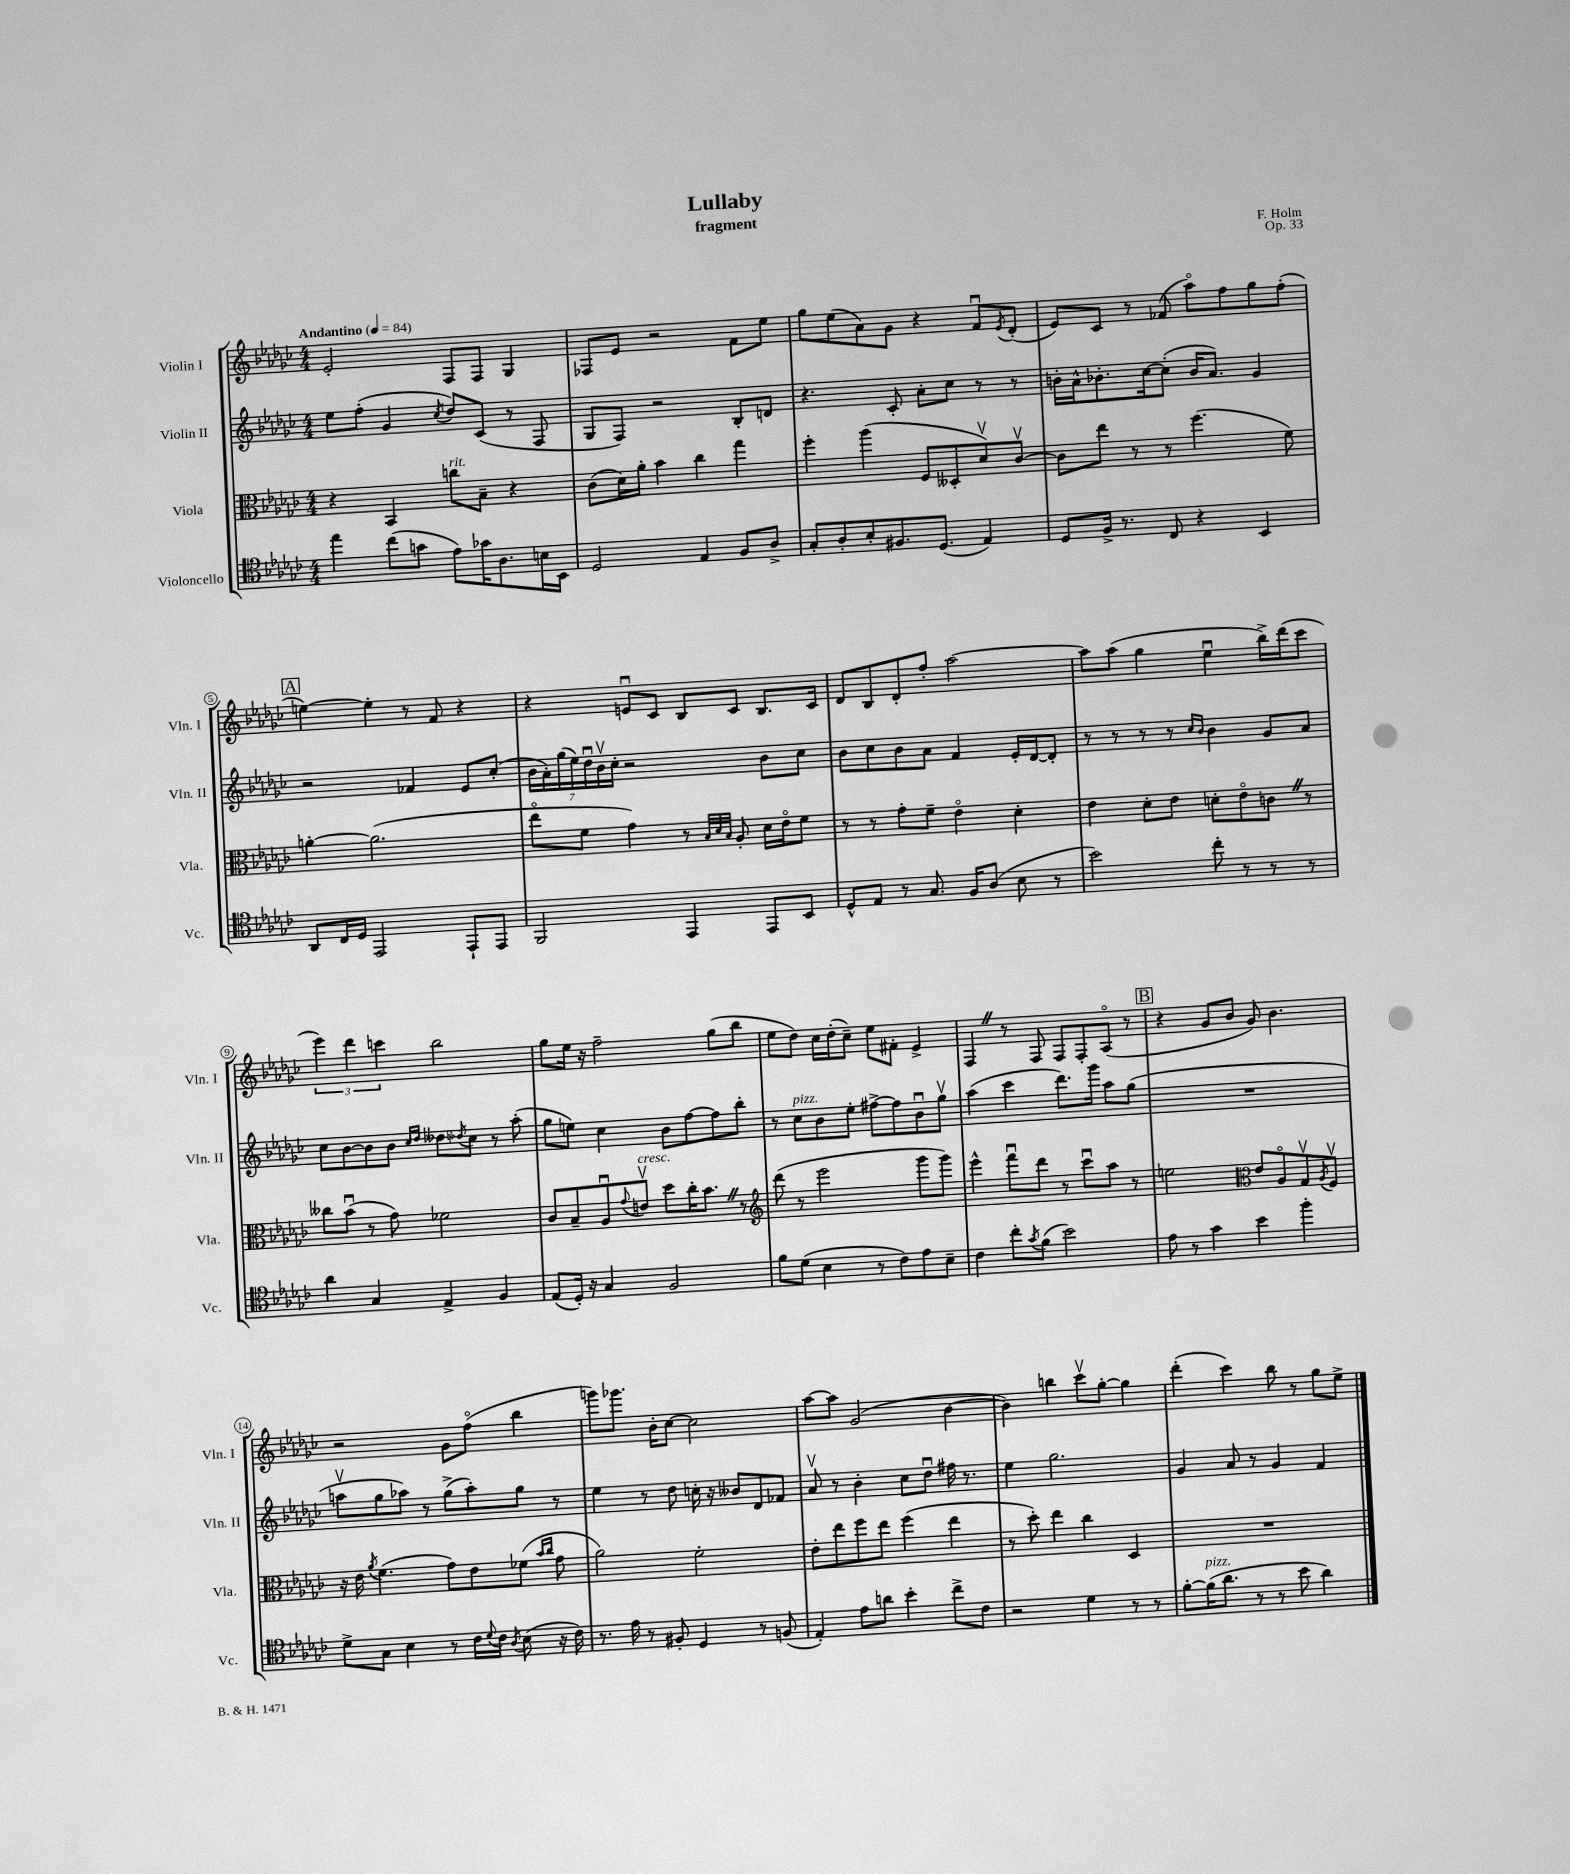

**kern	**kern	**kern	**kern
*staff4	*staff3	*staff2	*staff1
*clefC4	*clefC3	*clefG2	*clefG2
*k[b-e-a-d-g-c-]	*k[b-e-a-d-g-c-]	*k[b-e-a-d-g-c-]	*k[b-e-a-d-g-c-]
*M4/4	*M4/4	*M4/4	*M4/4
*MM84	*MM84	*MM84	*MM84
4ee-	4r	8ee-	2e-'
.	.	(8ff'	.
(8cc-	4BB-	4g-	.
8g	.	.	.
.	.	8qcc-	.
8e-)	8cc	8dd-)	8F
16g-	8B-~	(8c-	8F
8.A-	.	.	.
.	4r	8r	4G-
16B	.	8F	.
16BB-	.	.	.
=	=	=	=
2D-	(8c-	8G-	8F-
.	16d-)	8F)	8e-
.	16a-'	.	.
.	4b-	2r	2r
4E-	4cc-	.	.
8F	4gg-	8B-'	8f
8A-^	.	8d	8ee-
=	=	=	=
8G-'	4ff'	4.r	8gg-
8A-'	.	.	(8ee-
8B-'	(4aa-	.	8a-)
8.F#	.	8c-'	8g-
.	8F	8a-'	4r
(8.D-	.	.	.
.	8D--'	8cc-	.
4E-)	8d-v)	8r	8fu
.	.	.	8qe-
.	[8c-v	8r	(8d-'
=	=	=	=
8D-	8c-]	16b'	8e-)
.	.	16a-^^	.
16F^	8ee-	8.b-'	8c-
8.r	.	.	.
.	8r	.	8r
.	.	[16cc-	.
8C-	8r	(8cc-']	(8f-
4r	(4.ff	16b-	8aa-o)
.	.	8.a-)	.
.	.	.	8ff
4BB-	.	4g-	8gg-
.	8f)	.	(8ff'
=	=	=	=
8AA-	[4a'	2r	[4ee)
16C-	.	.	.
16D-	.	.	.
2EE-	(2.a]	.	4ee']
.	.	4f-	8r
.	.	.	8f
8EE-`	.	8e-	4r
8EE-	.	(8cc-'	.
=	=	=	=
2FF	8ee-o	28b-	4r
.	.	28a-')	.
.	.	(28gg-	.
.	.	28ee-)	.
.	8f	.	.
.	.	28dd-u	.
.	.	28b-v	.
.	.	28cc-'	.
.	4g-)	2r	8eu
.	.	.	8c-
4EE-	8r	.	8B-
.	32qqB-	.	.
.	32qqd-	.	.
.	32qqB-	.	.
.	8A-'	.	8c-
8EE-	16d-	8b-	8.B-
.	16e-o	.	.
8BB-	8f	8cc-	.
.	.	.	16c-
=	=	=	=
8D-^^	8r	8b-	8d-
8E-	8r	8cc-	8B-
8r	8g-'	8b-	8d-'
8.G-	8f~	8a-	8ff'
.	4e-o	4f	[2aa-
16F	.	.	.
(8A-	.	.	.
8B-	4d-'	16e-'	.
.	.	[16d-	.
8r	.	8d-']	.
=	=	=	=
2b-)	4e-	8r	8aa-]
.	.	8r	(8aa-
.	8d-'	8r	4gg-
.	8e-	8r	.
.	.	16qqcc-	.
.	.	16qqb-	.
8cc-'	8d'	4b-	4ee-u
8r	8e-o	.	.
8r	8c	8g-	16bb-^)
.	.	.	(16ddd-
8r	8r	8a-	8ccc-
=	=	=	=
4a-	8cc--	8cc-	6eee-)
.	(8b-u	[8b-	.
.	.	.	6ddd-
4G-	8r	8b-]	.
.	.	.	6ccc
.	8g-)	8b-	.
.	.	16qqcc-	.
.	.	16qqdd-	.
4E-^	2f-	8dd--	2bb-
.	.	8qdd-	.
.	.	8cc-	.
4F	.	8r	.
.	.	(8aa-'	.
=	=	=	=
(8E-	8c-	8gg-	8gg-
16D-')	8B-~	8ee)	16ee-
16r	.	.	16r
4G-	8A-u	4cc-	2ff~
.	8qqg-	.	.
.	8ev	.	.
2F	8dd-	8b-	.
.	16cc-'	[8ff	.
.	8.b-	.	.
.	.	8ff]	(8gg-
.	8r	8bb-'	8bb-
=	=	=	=
*	*clefG2	*	*
8f	(8ddd-	8r	8ee-
(8d-	8r	8cc-	8dd-)
4B-	2eee-	8b-	16cc-
.	.	.	(16dd-'
.	.	8ee-'	8cc-~)
8r	.	[8ff#^	8ee-
8c-)	.	8ff#]	8f#'
8e-	8ggg-	8b-u	4e-^
8B-~	8ggg-)	8gg-v	.
=	=	=	=
4c-	4eee-^^	(4aa-	4F
8cc-'	8fffu	4ccc-	8r
8qg-	.	.	.
(8f	8ddd-	.	8F
2b-)	8r	8.ddd-)	8F
.	8ccc-u	.	8F'
.	.	16ggg-	.
.	8aa-	8aa-	(8A-o
.	8r	(8gg-	8r
=	=	=	=
8e-	2ee	1r	4r
8r	.	.	.
4g-	.	.	8g-
.	.	.	8b-
*	*clefC3	*	*
4b-	8e-	.	8g-)
.	8A-o	.	4.b-
4ff'	8G-v	.	.
.	8qA-	.	.
.	8Fv	.	.
=	=	=	=
8d-^	16r	8aav	2r
.	16e-	.	.
.	8qa-	.	.
8G-	(4.f	8gg-	.
4B-	.	8aa-)	.
.	.	8r	.
8r	8g-)	(8gg-^	8g-
16c-	8e-	8aa-')	(8ffo
8qqd-	.	.	.
16c-	.	.	.
8qA-	.	.	.
(8B-	(8f-	8gg-	4bb-
.	16qqb-	.	.
.	16qqcc-	.	.
16r	8g-	8r	.
16c-)	.	.	.
=	=	=	=
8.r	2a-)	4ee-	8ggg)
.	.	.	8.ggg-
16e-	.	.	.
8r	.	8r	.
.	.	.	16b-'
8F#'	.	8dd-	[8cc-
4D-	2f'	16cc'	2cc-]
.	.	16r	.
.	.	8b--	.
8r	.	8d-	.
(8F	.	8f-	.
=	=	=	=
4E-')	8e-'	8a-v	[8aa-
.	8ee-	8r	8aa-]
8e-	8ff	4b-'	(2g-
8a	8ee-	.	.
4b-'	(4ff	8cc-	.
.	.	8dd-u	.
8cc-^	4ee-	16ff#	[4b-
.	.	8.r	.
8c-	.	.	.
=	=	=	=
2r	8r	4ee-	4b-])
.	8dd-')	.	.
.	4ee-	2.gg-	4bb
4d-	4cc-	.	8ccc-v
.	.	.	[8gg-'
8r	4D-	.	4gg-]
8r	.	.	.
=	=	=	=
[8f'	1r	4g-	(4ddd-'
(16f]	.	.	.
8.a-	.	.	.
.	.	8a-	4ccc-)
8r	.	8r	.
8r	.	4g-	8bb-
8b-	.	.	8r
4a-)	.	4f	8gg-
.	.	.	8ee-^
==	==	==	==
*-	*-	*-	*-
